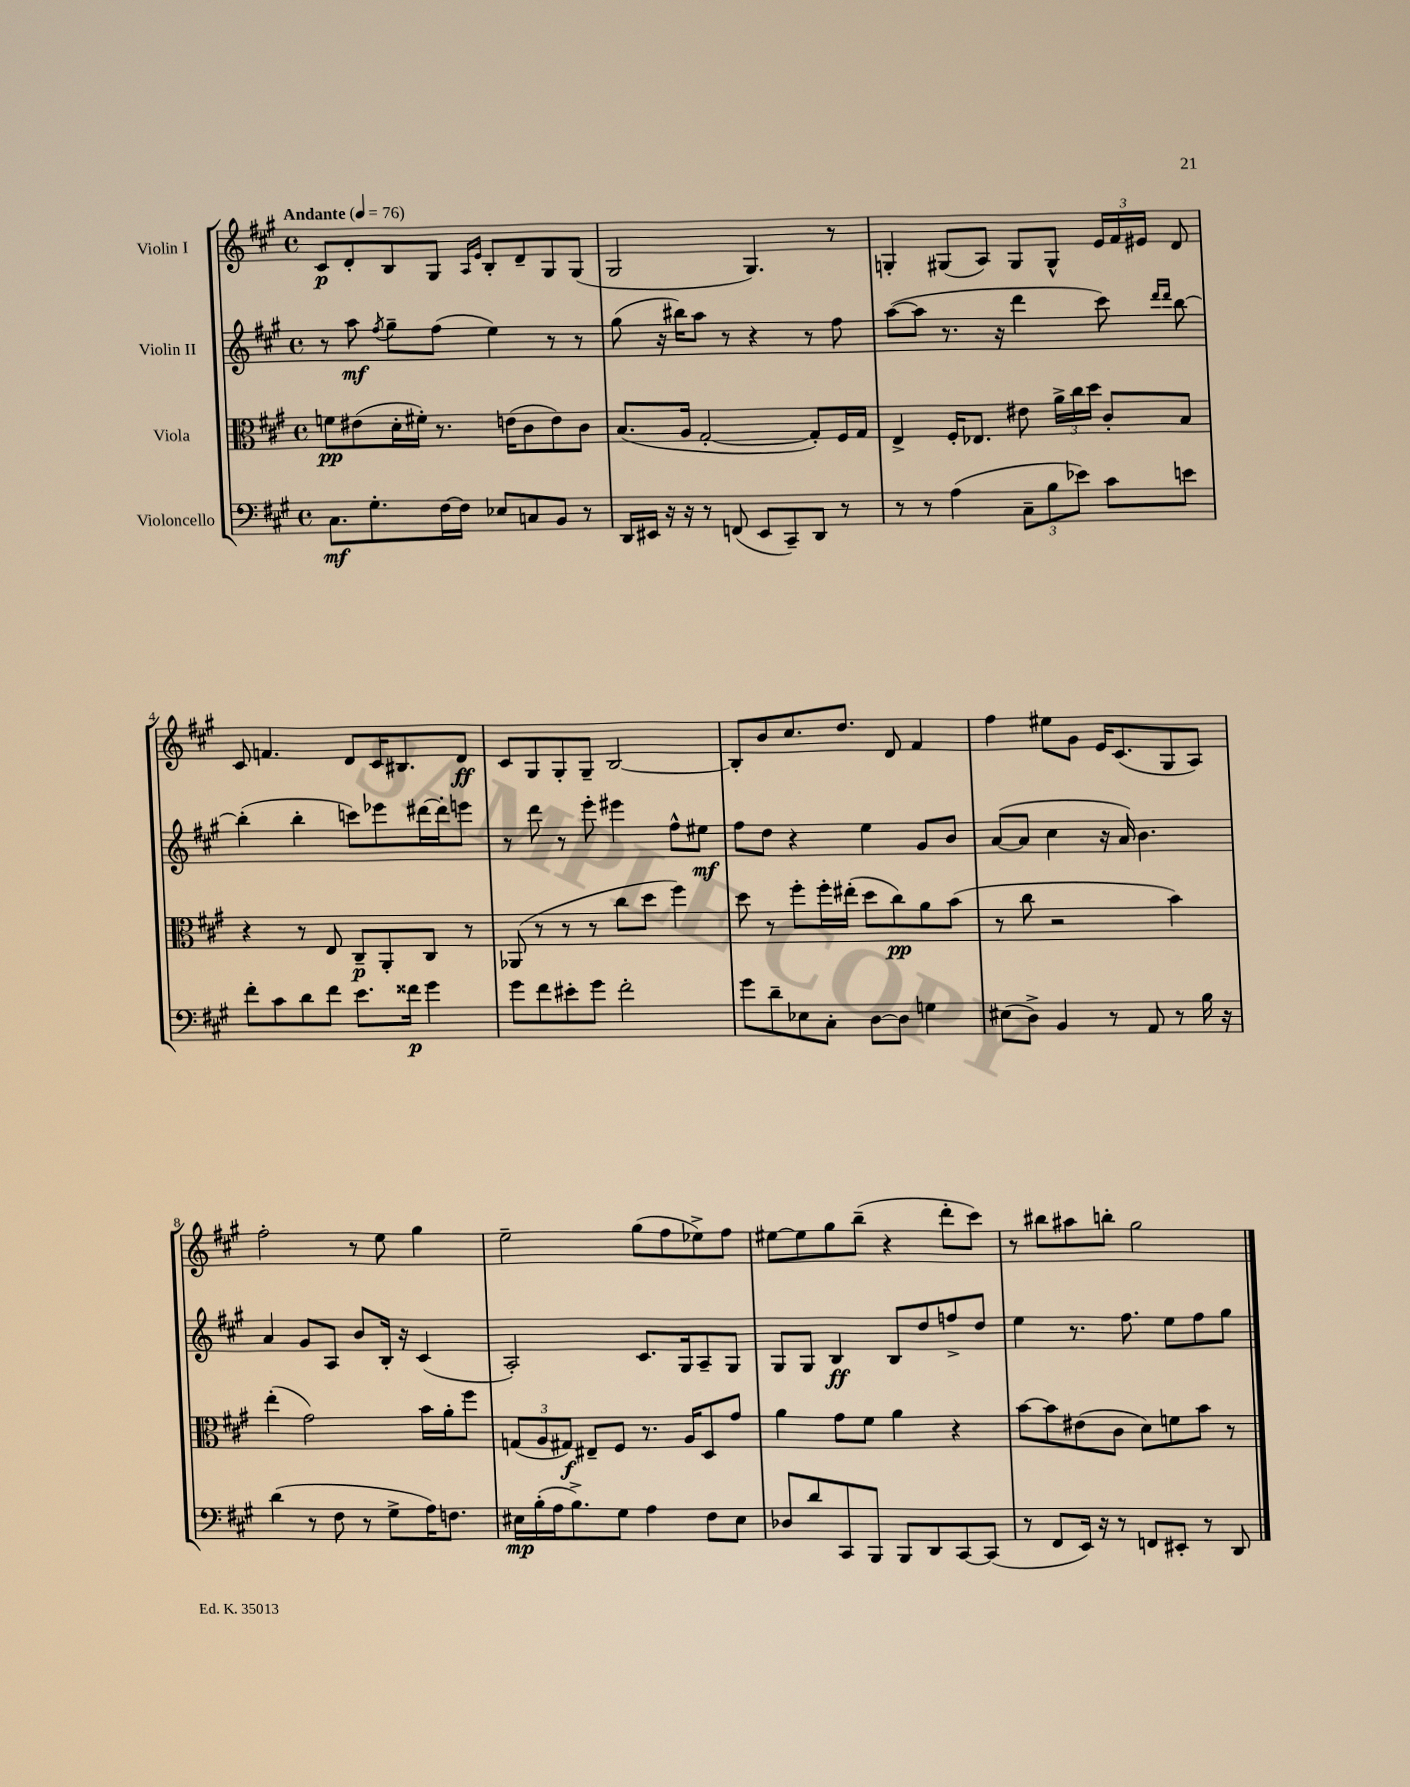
<<
\new StaffGroup <<
\new Staff = "s0" \with { instrumentName = "Violin I" } {
    \clef treble \key a \major \defaultTimeSignature \time 4/4 \tempo "Andante" 4 = 76
    \autoBeamOff cis'8[\p d'8-. b8 gis8] \grace { a16[ e'16] } b8[-. d'8-- gis8 gis8]( |
    gis2 gis4.) r8 |
    g4-. gis8[( a8]) gis8[ gis8]-^ \tuplet 3/2 { e'16[ fis'16 eis'16] } d'8 |
    cis'8 f'4. d'8[ cis'16 bis8. d'8]\ff |
    cis'8[ gis8 gis8-. gis8]-- b2~ |
    b8[-. b'8 cis''8. d''8.] d'8 fis'4 |
    fis''4 eis''8[ gis'8] e'16[ cis'8.( gis8 a8]) |
    fis''2-. r8 e''8 gis''4 |
    e''2-- gis''8[( fis''8 ees''8->) fis''8] |
    eis''8[~ eis''8 gis''8 b''8]--( r4 d'''8[-. cis'''8]) |
    r8 bis''8[ ais''8 b''8]-. gis''2 \bar "|." |
}
\new Staff = "s1" \with { instrumentName = "Violin II" } {
    \clef treble \key a \major \defaultTimeSignature \time 4/4
    \autoBeamOff r8 a''8\mf \acciaccatura { fis''8 } gis''8[-- fis''8]( e''4) r8 r8 |
    gis''8( r16 bis''16[) a''8] r8 r4 r8 fis''8 |
    a''8[~( a''8] r8. r16 d'''4 cis'''8) \grace { d'''16[ d'''16] } b''8~ |
    b''4-.( b''4-. c'''8[) ees'''8 dis'''16~ dis'''16-. e'''8] |
    r8 d'''8 r8 e'''8-. eis'''4 fis''8[-^ eis''8]\mf |
    fis''8[ d''8] r4 e''4 gis'8[ b'8] |
    a'8[~( a'8] cis''4 r16 a'16) b'4. |
    a'4 gis'8[ a8] b'8[ b16]-. r16 cis'4( |
    a2-.) cis'8.[ gis16 a8-- gis8] |
    gis8[ gis8] b4\ff b8[ d''8 f''8-> d''8] |
    e''4 r8. fis''8. e''8[ fis''8 gis''8] \bar "|." |
}
\new Staff = "s2" \with { instrumentName = "Viola" } {
    \clef alto \key a \major \defaultTimeSignature \time 4/4
    \autoBeamOff f'8[\pp eis'8( d'16-. fis'16]-.) r8. e'16[( cis'8 e'8) cis'8] |
    b8.[( a16] gis2~-. gis8[-.) fis16 gis16] |
    e4-> fis16[-. ees8.] eis'8 \tuplet 3/2 { a'16[-> cis''16 d''16] } cis'8[-. b8] |
    r4 r8 e8 cis8[--\p a,8-. cis8] r8 |
    aes,8( r8 r8 r8 cis''8[ d''8] fis''4) |
    d''8 r8 fis''8[-. fis''16-. eis''16]-.( d''8[ cis''8\pp) a'8 b'8]( |
    r8 cis''8 r2 b'4) |
    e''4-.( gis'2) b'16[ a'16-. fis''8] |
    \tuplet 3/2 { g8[( a8 gis8]\f) } eis8[-- fis8] r8. a16[ d8 gis'8] |
    a'4 gis'8[ fis'8] a'4 r4 |
    b'8[~ b'8 eis'8( cis'8] d'8[) f'8 b'8] r8 \bar "|." |
}
\new Staff = "s3" \with { instrumentName = "Violoncello" } {
    \clef bass \key a \major \defaultTimeSignature \time 4/4
    \autoBeamOff cis8.[\mf gis8.-. fis16~ fis16] ees8[ c8 b,8] r8 |
    d,16[ eis,16] r16 r16 r8 f,8( eis,8[ cis,8--) d,8] r8 |
    r8 r8 a4( \tuplet 3/2 { cis8[-- b8 ees'8]) } cis'8[ e'8] |
    fis'8[-. cis'8 d'8 fis'8] e'8.[ fisis'16]\p gis'4 |
    gis'8[ fis'8 eis'8-. gis'8] fis'2-. |
    gis'8[ d'8-- ees8 cis8]-. d8[~ d8] g4 |
    eis8[( d8]->) b,4 r8 a,8 r8 b16 r16 |
    d'4( r8 fis8 r8 gis8[-> a16) f8.] |
    eis16[\mp b16-.( a16 b8.->) gis8] a4 fis8[ eis8] |
    des8[ d'8 cis,8 b,,8] b,,8[ d,8 cis,8~ cis,8]( |
    r8 fis,8[ e,16]) r16 r8 f,8[ eis,8]-. r8 d,8 \bar "|." |
}
>>
>>
